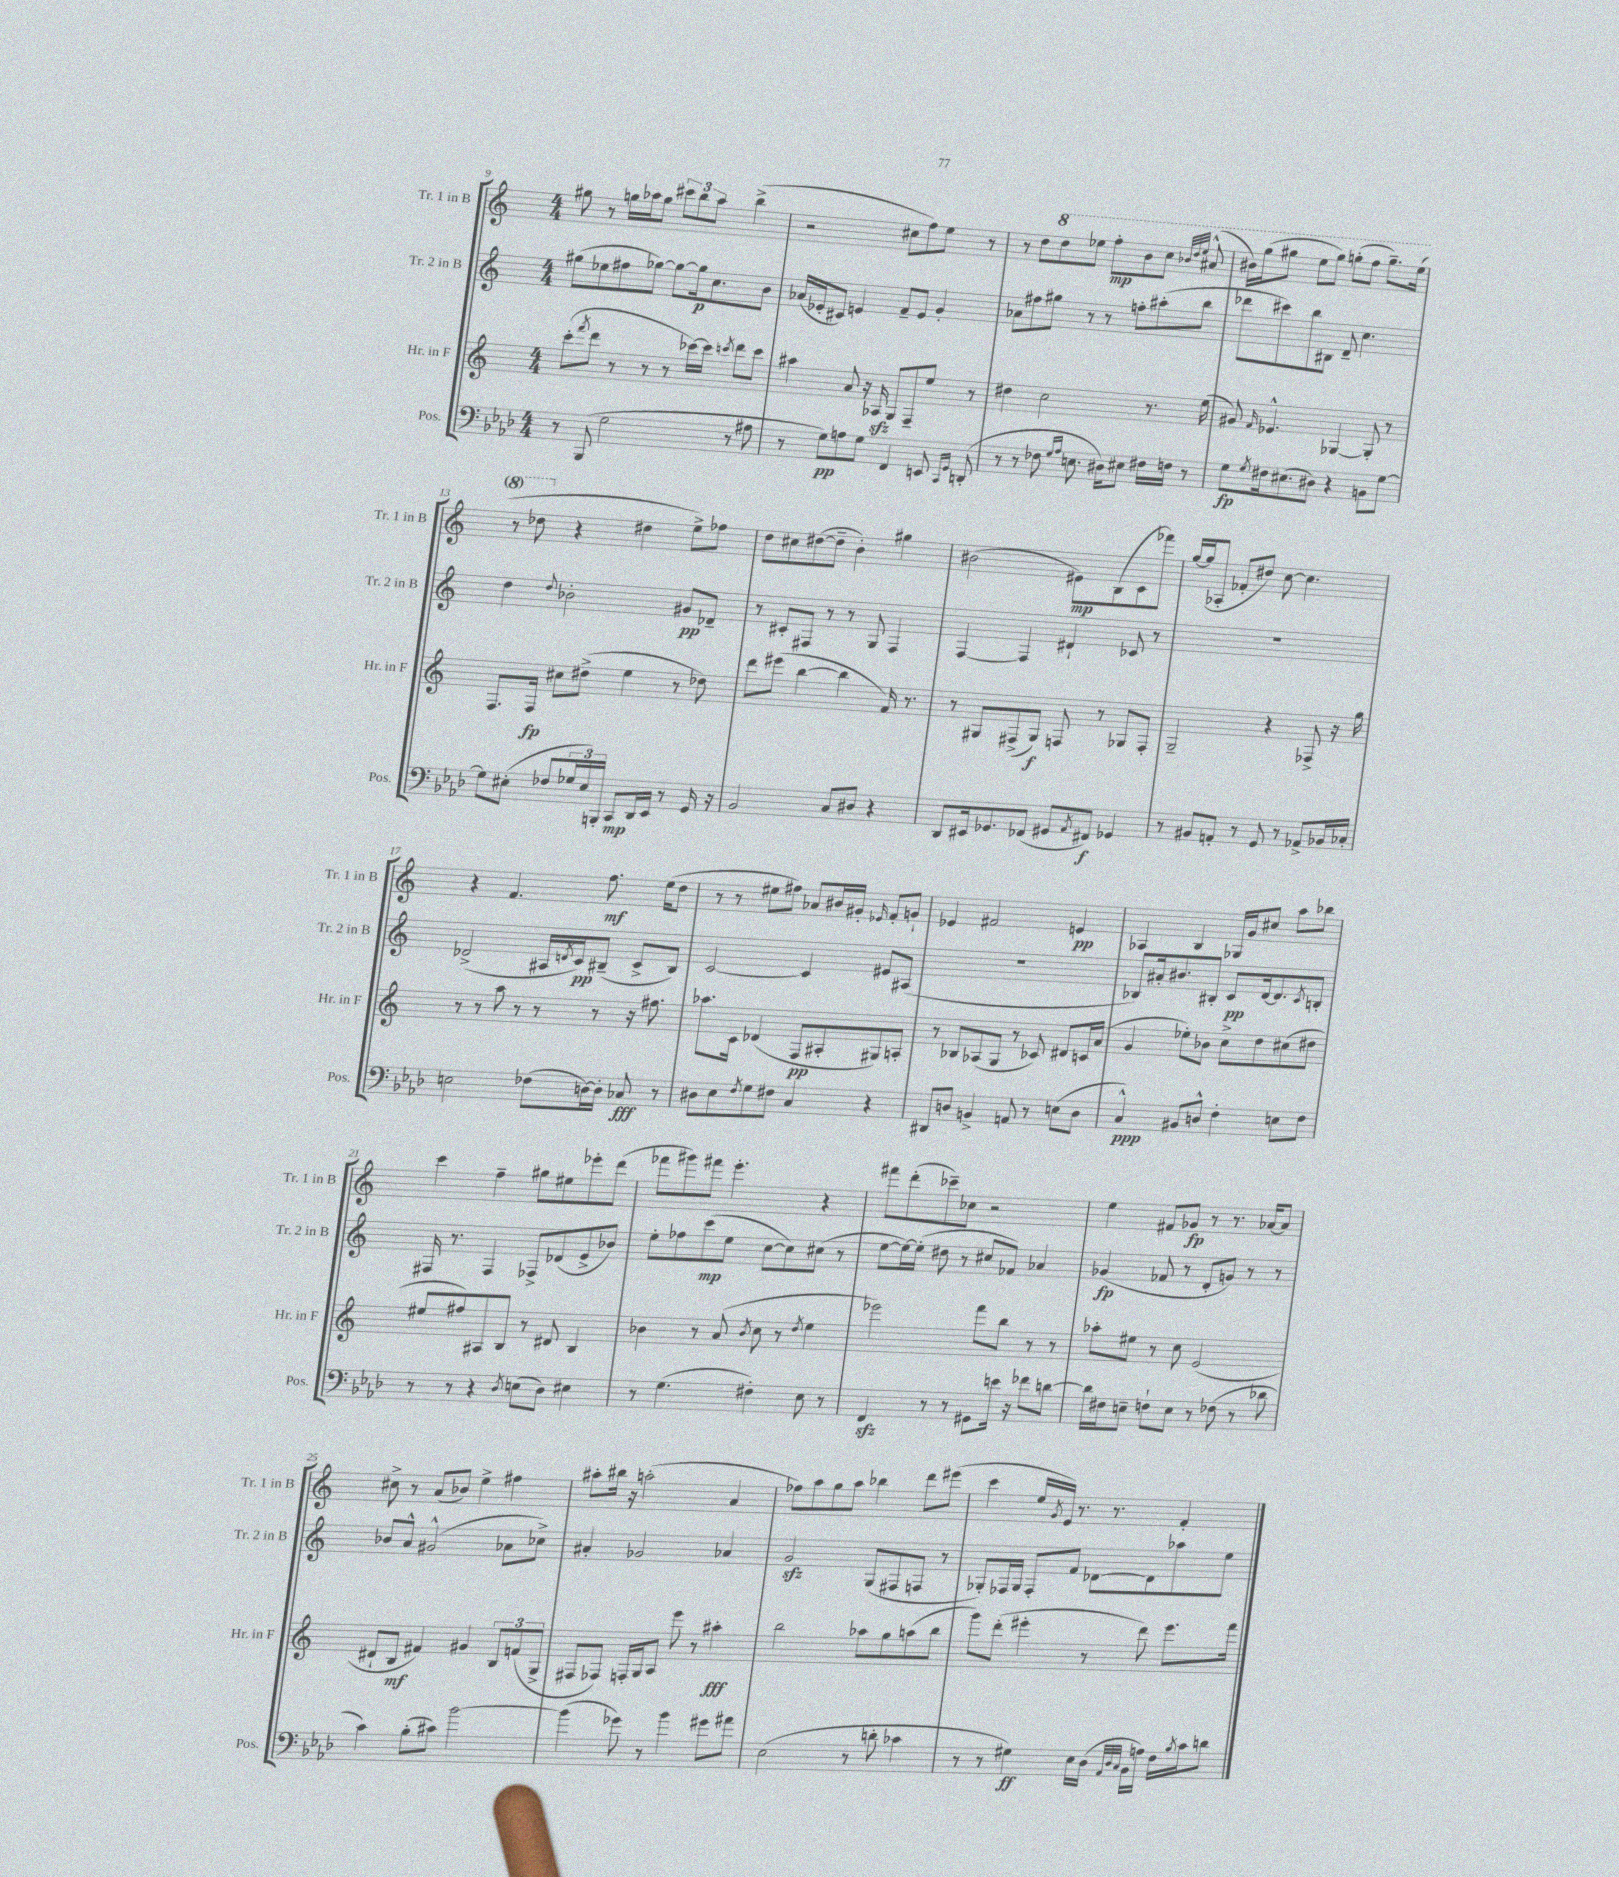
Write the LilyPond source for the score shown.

<<
\new StaffGroup <<
\new Staff = "s0" \with { instrumentName = "Tr. 1 in B" shortInstrumentName = "Tr. 1 in B" } {
    \clef treble \key c \major \numericTimeSignature \time 4/4
    gis''8 r8 g''16 aes''16 g''8 \tuplet 3/2 { cis'''8 b''8 aes''8 } b''4->( |
    r2 cis''8 f''8) e''8 r8 |
    r8 d''8 \ottava #1 d'''8 ees'''8 f'''8-.\mp b''8 c'''8 \grace { bes''32 d'''32 ees'''32 } ais''8-^( |
    bis''16) g'''16( gis'''8 e'''8 gis'''8) g'''8-.( f'''8 g'''8.--) e'''16( |
    r8 des'''8 \ottava #0 r4 dis''4 e''8->) fes''8 |
    d''8 cis''8 dis''8~( dis''8-- b'4-.) gis''4 |
    bis'2( eis'8\mp) b8( c'8 fes'''8) |
    g''16~ g''16( aes8-. fes'8-. dis''8) c''8~ c''4. |
    r4 f'4. f''8.\mf e''16( d''8 |
    r8 r8 eis''8 fis''8) aes'8 bis'16 gis'16-. \grace { ees'16 } f'8-. g'8-! |
    ees'4 fis'2 e'4\pp |
    aes4 b4 ges16 g'16 cis''8 a''8 bes''8 |
    c'''4 f''4-- gis''8 eis''8 ees'''8-. d'''8( |
    fes'''8 gis'''8) fis'''8 e'''4.-. r4 |
    fis'''8 d'''8-.( ces'''8--) ces''8 r2 |
    e''4 fis'8 ges'8\fp r8 r8. aes'16~ aes'8 |
    cis''8-> r8 a'8( bes'8) e''4-> fis''4 |
    ais''8-. bis''16 r16 a''2-.( a'4 |
    fes''8) a''8 g''8 a''8 bes''4 d'''8 eis'''8( |
    c'''4 e''16 \acciaccatura { g'8 } e'16) r8. r8. f'4-. \bar "|." |
}
\new Staff = "s1" \with { instrumentName = "Tr. 2 in B" shortInstrumentName = "Tr. 2 in B" } {
    \clef treble \key c \major \numericTimeSignature \time 4/4
    gis''8( ees''8 fis''8 ges''8~) ges''8~ ges''16\p c''8. b'8 |
    aes'16( ees'16-. cis'8) e'4 f'8-- e'8 g'4-. |
    aes'8 fis''8 gis''8 r8 r8 f''8-. ais''8-.( b''8 |
    des'''8 cis'''8) b''8 bis8 d'8-- c''4. |
    d''4 \appoggiatura { d''8 } bes'2-. gis'8\pp des'8-- |
    r8 cis'8-. fis8 r8 r8 g8 fis4 |
    f4~ f4 dis'4-! ces'8 r8 |
    R1 |
    des'2->( ais16 \acciaccatura { d'8 } c'16\pp) bis8--( c'8-> bis8) |
    c'2~ c'4 eis'8 ais8( |
    R1 |
    bes8) ais'16-. bis'8. bis8-. c'8\pp d'16~ d'8. \acciaccatura { c'8 } b8-. |
    fis16 r8. fis4 fes8-> des'8( e'8-> bes'8) |
    e''8-. fes''8 c'''8\mp( e''8 c''8~ c''8) cis''8( r8 |
    e''8~ e''16~) e''16-.( dis''8 r8 cis''8 fes'8) aes'4 |
    ges'4\fp( fes'8 r8 d'8-. g'8) r8 r8 |
    bes'8 a'8-^ gis'2-^( aes'8 ces''8->) |
    ais'4-. ges'2 aes'4 |
    g'2\sfz g8( fis8 f8 r8 |
    ges8-.) fes16 ges16 fes8-. f'8 des'8~ des'8 aes''8 e''8 \bar "|." |
}
\new Staff = "s2" \with { instrumentName = "Hr. in F" shortInstrumentName = "Hr. in F" } {
    \clef treble \key c \major \numericTimeSignature \time 4/4
    c'''8-.( \acciaccatura { f'''8 } d'''8 r8 r8 r8 ces'''16~) ces'''16 \acciaccatura { c'''8 } d'''8 c'''8 |
    ais''4 a'8 r16 aes16\sfz g8 f8-- e''8 r8 |
    dis''4 c''2 r8. e''16( |
    gis'8) \grace { f'16 } ees'4.-^ ges4~ ges8-. r8 |
    f8. f16\fp cis''8 dis''8->( e''4 r8 des''8) |
    d'''8 eis'''8( b''4~ b''4 f'16) r8. |
    r8 gis8 fis8->( gis8\f) f8 r8 ges8 f8-. |
    g2-- r4 fes8-> r16 g''16 |
    r8 r8 a''8 r8 r8 r8 r16 fis''8. |
    aes''8. c'16 des'4( f8\pp ais8-. gis8) a8-. |
    r8 bes8 aes8( g8 r8 ces'8) dis'8 c'16 a'16( |
    g'4 ees''8-.) bes'8 c''8-> d''8 cis''8( dis''8 |
    eis''8 fis''8) ais8 b8 r8 dis'8 b4 |
    bes'4 r8 a'8( \acciaccatura { bes'8 } c''8 r8 \acciaccatura { d''8 } e''4 |
    ees'''2) f'''8 b''8 r8 r8 |
    aes''8-. eis''8 r8 c''8 e'2( |
    dis'8-! b8\mf fis'4) gis'4 \tuplet 3/2 { b8 f'8( g8-> } |
    fis8 fes8) f16-. g16 a8 e'''8 r8 ais''4-.\fff |
    b''2 aes''8 g''8 a''8( b''8 |
    g'''8) d'''8-.( eis'''4-. r8 d'''8) eis'''8. f'''16 \bar "|." |
}
\new Staff = "s3" \with { instrumentName = "Pos." shortInstrumentName = "Pos." } {
    \clef bass \key aes \major \numericTimeSignature \time 4/4
    r8 bes,,8( g2 r8 ais8 |
    r8 g8\pp) a8 g8 f,4 e,8 \grace { c,16 g,16 } d,8-.( |
    r8 r8 fes8 \grace { g16 aes16 } e8. dis16) eis8 fis16 f16 r8 |
    g8\fp \acciaccatura { g8 } fis16 eis8.( dis8) r4 b,8 g8~ |
    g8 eis8-.( fes8 \tuplet 3/2 { ges16 eis16) b,,16-. } c,8\mp des,16 ees,16 r8 g,16 r16 |
    bes,2 c8 dis8 r4 |
    des,8 eis,16 ges,8. fes,8( gis,8 \acciaccatura { aes,8 } fis,8\f) ges,4 |
    r8 bis,8 a,8-. r8 g,8 r8 aes,8-> bes,16 ces16-. |
    e2 fes8( d16~) d16-. ces8\fff r8 |
    dis8 ees8 \acciaccatura { f8 } g8 fis8 c4 r4 |
    dis,8 d8 b,4-> a,8 r8 e8( d8 |
    c4-^\ppp) bis,8 d8-^ f4-. e8 f8 |
    r8 r8 r4 \acciaccatura { des8 } e8( des8) eis4 |
    r8 g4.( fis4-.) ees8 r8 |
    f,4\sfz r8 r8 gis,8 e'16 r16 fes'8 d'8~ |
    d'16 fis16 e8-- f8-! e8 r8 fes8( r8 des'8 |
    c'4) bes8-.( cis'8) bes'2~ |
    bes'4( ges'8) r8 bes'4 gis'8 ais'8 |
    ees2( r8 d'8-. ces'4 |
    r8 r8 gis4\ff) ees16 des16( \grace { aes,32 des32 c32 } bes,16 a16) f16 \acciaccatura { bes8 } c'16 d'8 \bar "|." |
}
>>
>>
\layout { \context { \Score currentBarNumber = #9 } }
